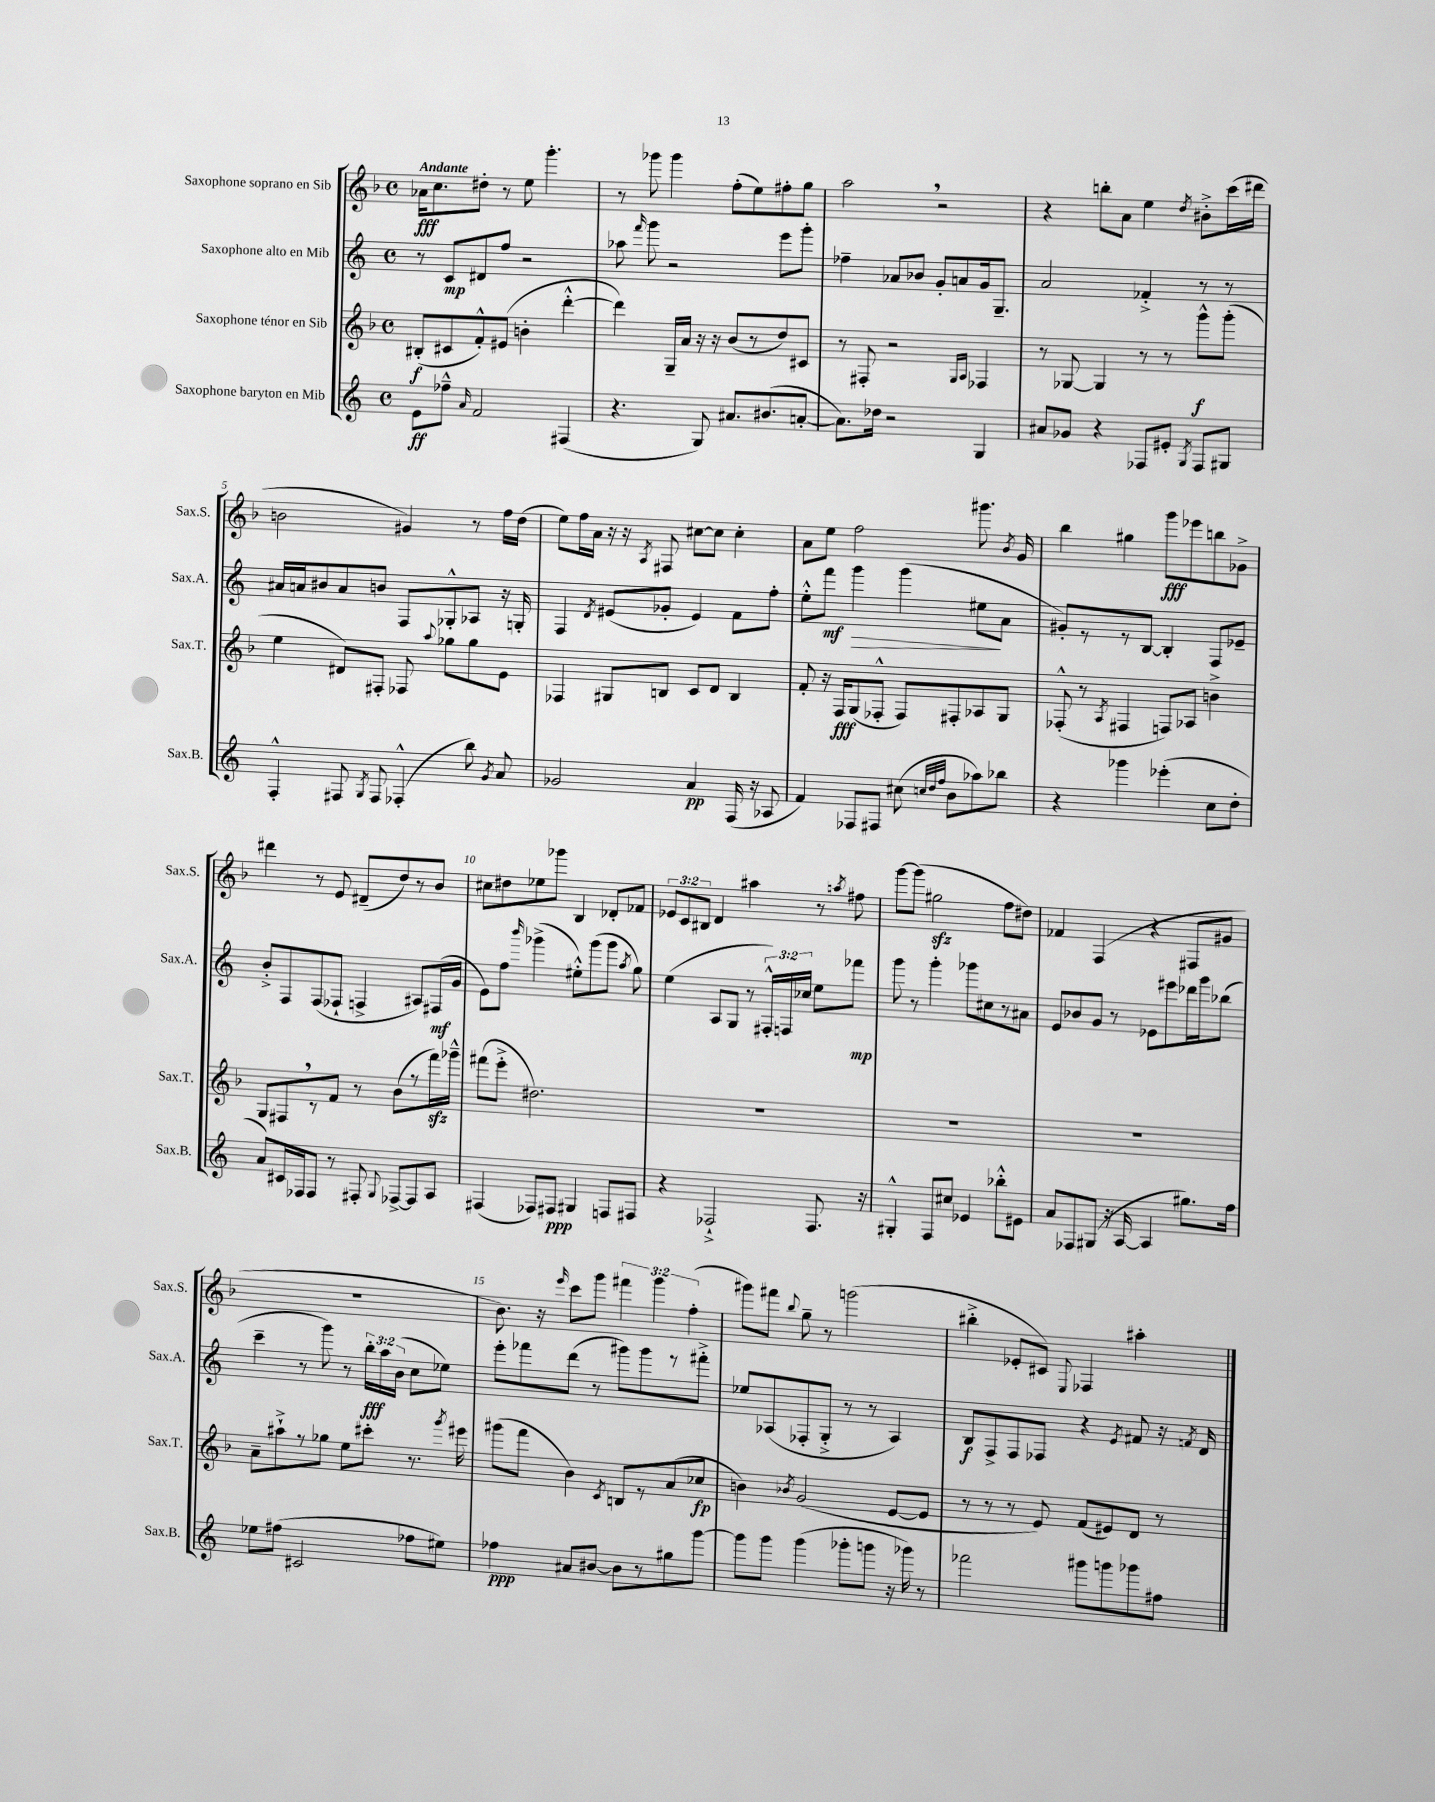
<<
\new StaffGroup <<
\new Staff = "s0" \with { instrumentName = "Saxophone soprano en Sib" shortInstrumentName = "Sax.S." } {
    \clef treble \key f \major \defaultTimeSignature \time 4/4 \override Staff.TupletNumber.text = #tuplet-number::calc-fraction-text \tempo "Andante"
    \autoBeamOff aes'16[\fff c''8. dis''8]-. r8 e''8 g'''4.-. |
    r8 ges'''8 ges'''4 f''8[-.( e''8) fis''8-. g''8] |
    a''2 \breathe r2 |
    r4 b''8[-. a'8] e''4 \acciaccatura { d''8 } bis'8[-.-> c'''16( dis'''16] |
    b'2 gis'4) r8 f''16[ d''16]( |
    e''8[) f''16 a'16] r16 r16 \acciaccatura { a8 } fis8 cis''8[~ cis''8] cis''4-. |
    a'8[ e''8] f''2 gis'''8. \acciaccatura { bes'8 } g'16 |
    bes''4 gis''4 g'''8[\fff ees'''8 b''8 ges'8]-> |
    dis'''4 r8 e'8 dis'8[--( d''8) r8 bes'8] |
    cis''8[ dis''8 ees''8 ges'''8] bes4 des'8[-. fes'8] |
    \tuplet 3/2 { ees'8[ c'8 bis8] } d'4 ais''4 r8 \acciaccatura { a''8 } fis''8 |
    g'''8[~ g'''8]( gis''2\sfz f''8[ dis''8]) |
    fes'4 f4( r4 fis8[ gis'8] |
    R1 |
    bes'8.) r16 \grace { e'''16 } c'''8[ g'''8] \tuplet 3/2 { fis'''4 g'''4 f''4-.( } |
    gis'''8[) fis'''8] \appoggiatura { bes''8 } g''8-- r8 g'''2( |
    bis''4-.-> ees'8[-. cis'8]) \appoggiatura { e8 } fes4 ais''4-. \bar "|." |
}
\new Staff = "s1" \with { instrumentName = "Saxophone alto en Mib" shortInstrumentName = "Sax.A." } {
    \clef treble \key c \major \defaultTimeSignature \time 4/4 \override Staff.TupletNumber.text = #tuplet-number::calc-fraction-text
    \autoBeamOff r8 c'8[\mp dis'8 f''8] r2 |
    aes''8 \grace { f'''16 } g'''8 r2 e'''8[ g'''8]-. |
    fes''4-- aes'8[ bes'8] g'8[-. a'8 g'16 g8.]-- |
    a'2 fes'4-.-> r8 r8 |
    ais'16[ a'16 bis'8 a'8 b'8] f8[ ges8-.-^ aes8] r16 g16-. |
    f4 \acciaccatura { d'8 } eis'8[( ges'8]-. eis'4) f'8[ f''8]-. |
    e''8[-.-^ f'''8]\mf g'''4\> g'''4( eis''8[\! a'8] |
    gis'8[-.) r8 r8 b8]~ b4-. f8[ ees'8]-- |
    b'8[-.-> f8 f8( fes8]-! f4-> ais8[) fis16\mf( g'16] |
    e'8[) f''8] \grace { b'''16 } ges'''4->( eis''8[-.-^) ges'''8( ges'''8] \acciaccatura { a''8 } g''8) |
    e''4( a8[ g8] r8 \tuplet 3/2 { fis16[-.-^) f16 ces''16] } e''8[ fes'''8]\mp |
    g'''8 r8 g'''4-. ges'''8[ cis''8 r8 ais'8] |
    e'8[ bes'8 g'8] r8 ees'8[ eis'''8 des'''16 g'''16 bes''8]( |
    c'''4-- r8 g'''8) r8 \tuplet 3/2 { b''16[-.\fff a''16 b'16]( } c''8[ ees''8]) |
    e'''8[-. fes'''8 d'''8]( r8 gis'''8[) gis'''8 r8 fis'''8]-.-> |
    ees''8[ aes8( fes8-. g8]-.-> r8 r8 aes4) |
    b8[\f f8-> f8 fes8] r4 \acciaccatura { e'8 } fis'8 r16 \acciaccatura { f'8 } d'16 \bar "|." |
}
\new Staff = "s2" \with { instrumentName = "Saxophone ténor en Sib" shortInstrumentName = "Sax.T." } {
    \clef treble \key f \major \defaultTimeSignature \time 4/4
    \autoBeamOff bis8[-.\f( cis'8 f'8-.-^) eis'8]( b'4-. d'''4~-.-^ |
    d'''4) g16[-- a'16] r16 r16 bes'8[( r8 d''8) cis'8] |
    r8 fis8-. r2 \grace { g16[ a16] } fes4 |
    r8 ges8~ ges4 r8 r8 g'''8[-^\f g'''8]-.( |
    e''4 dis'8[) fis8]-. fes8 \appoggiatura { a''8 } ges''8[ ges''8 e'8] |
    fes4 gis8[ b8] c'8[ d'8] b4 |
    f'8-. r16 f16[\fff g8( fes8]-.-^ fes8[) fis8-. aes8 g8] |
    fes8-.-^( r8 \acciaccatura { a8 } fis4 f8[) aes8] b'4-> |
    g8[ fis8 \breathe r8 f'8] r8 bes'8[( r8 f'''16\sfz) ges'''16]---^ |
    fis'''8[( e'''8]-.-> dis''2.) |
    R1 |
    R1 |
    R1 |
    a'8[-- ais''8-!-> r8 ges''8] e''8[ cis'''8]-. r8. \acciaccatura { g'''8 } eis'''16 |
    gis'''8[( f'''8] bes'4) \acciaccatura { c'8 } b8[ r8 a'8( ces''8]\fp |
    b'4) \acciaccatura { bes'8 } g'2( e'8[~ e'8] |
    r8 r8 r8 e'8) f'8[( eis'8) d'8] r8 \bar "|." |
}
\new Staff = "s3" \with { instrumentName = "Saxophone baryton en Mib" shortInstrumentName = "Sax.B." } {
    \clef treble \key c \major \defaultTimeSignature \time 4/4
    \autoBeamOff e'8[\ff fes''8]---^ \grace { a'16 } f'2 fis4( |
    r4. g8) ais'8.[ bis'8.( a'8]~-. |
    a'8.[) des''16] r2 g4 |
    ais'8[ ges'8] r4 fes8[ eis'8]-. \acciaccatura { g8 } fes8[ gis8] |
    f4-.-^ fis8 \acciaccatura { g8 } fis8 fes4-.-^( b''8) \acciaccatura { g'8 } a'8 |
    ges'2 a'4\pp f16( r16 aes8 |
    f'4) fes8[ fis8] cis''8( \grace { c''32[ d''32 f''32] } b'8[ aes''8) bes''8] |
    r4 ges'''4 ees'''4-.( c''8[ d''8]-. |
    a'8[) cis'16 fes16 fes8] r8 fis8-. \appoggiatura { g8 } fes8[~-> fes8 a8] |
    fis4( fes8[) fis8]\ppp gis4 f8[ fis8] |
    r4 fes2-!-> fes8. r16 |
    gis4-.-^ f8[ cis''8] ees'4 bes''8[-.-^ eis'8] |
    a'8[ fes8 gis8]( r16 a16~ a4 gis''8.[) f''16] |
    ees''8[ fis''8]( cis'2 fes''8[ eis''8]) |
    fes''4\ppp ais'8[ bis'8]~ bis'8[ r8 gis''8 g'''8]~ |
    g'''8[ g'''8] g'''4( ges'''8[-. g'''8] r16 ges'''16) r8 |
    fes'''2 gis'''8[ g'''8 ges'''8 fis''8] \bar "|." |
}
>>
>>
\layout { \context { \Score \override BarNumber.break-visibility = ##(#f #t #t) barNumberVisibility = #(every-nth-bar-number-visible 5) } }
